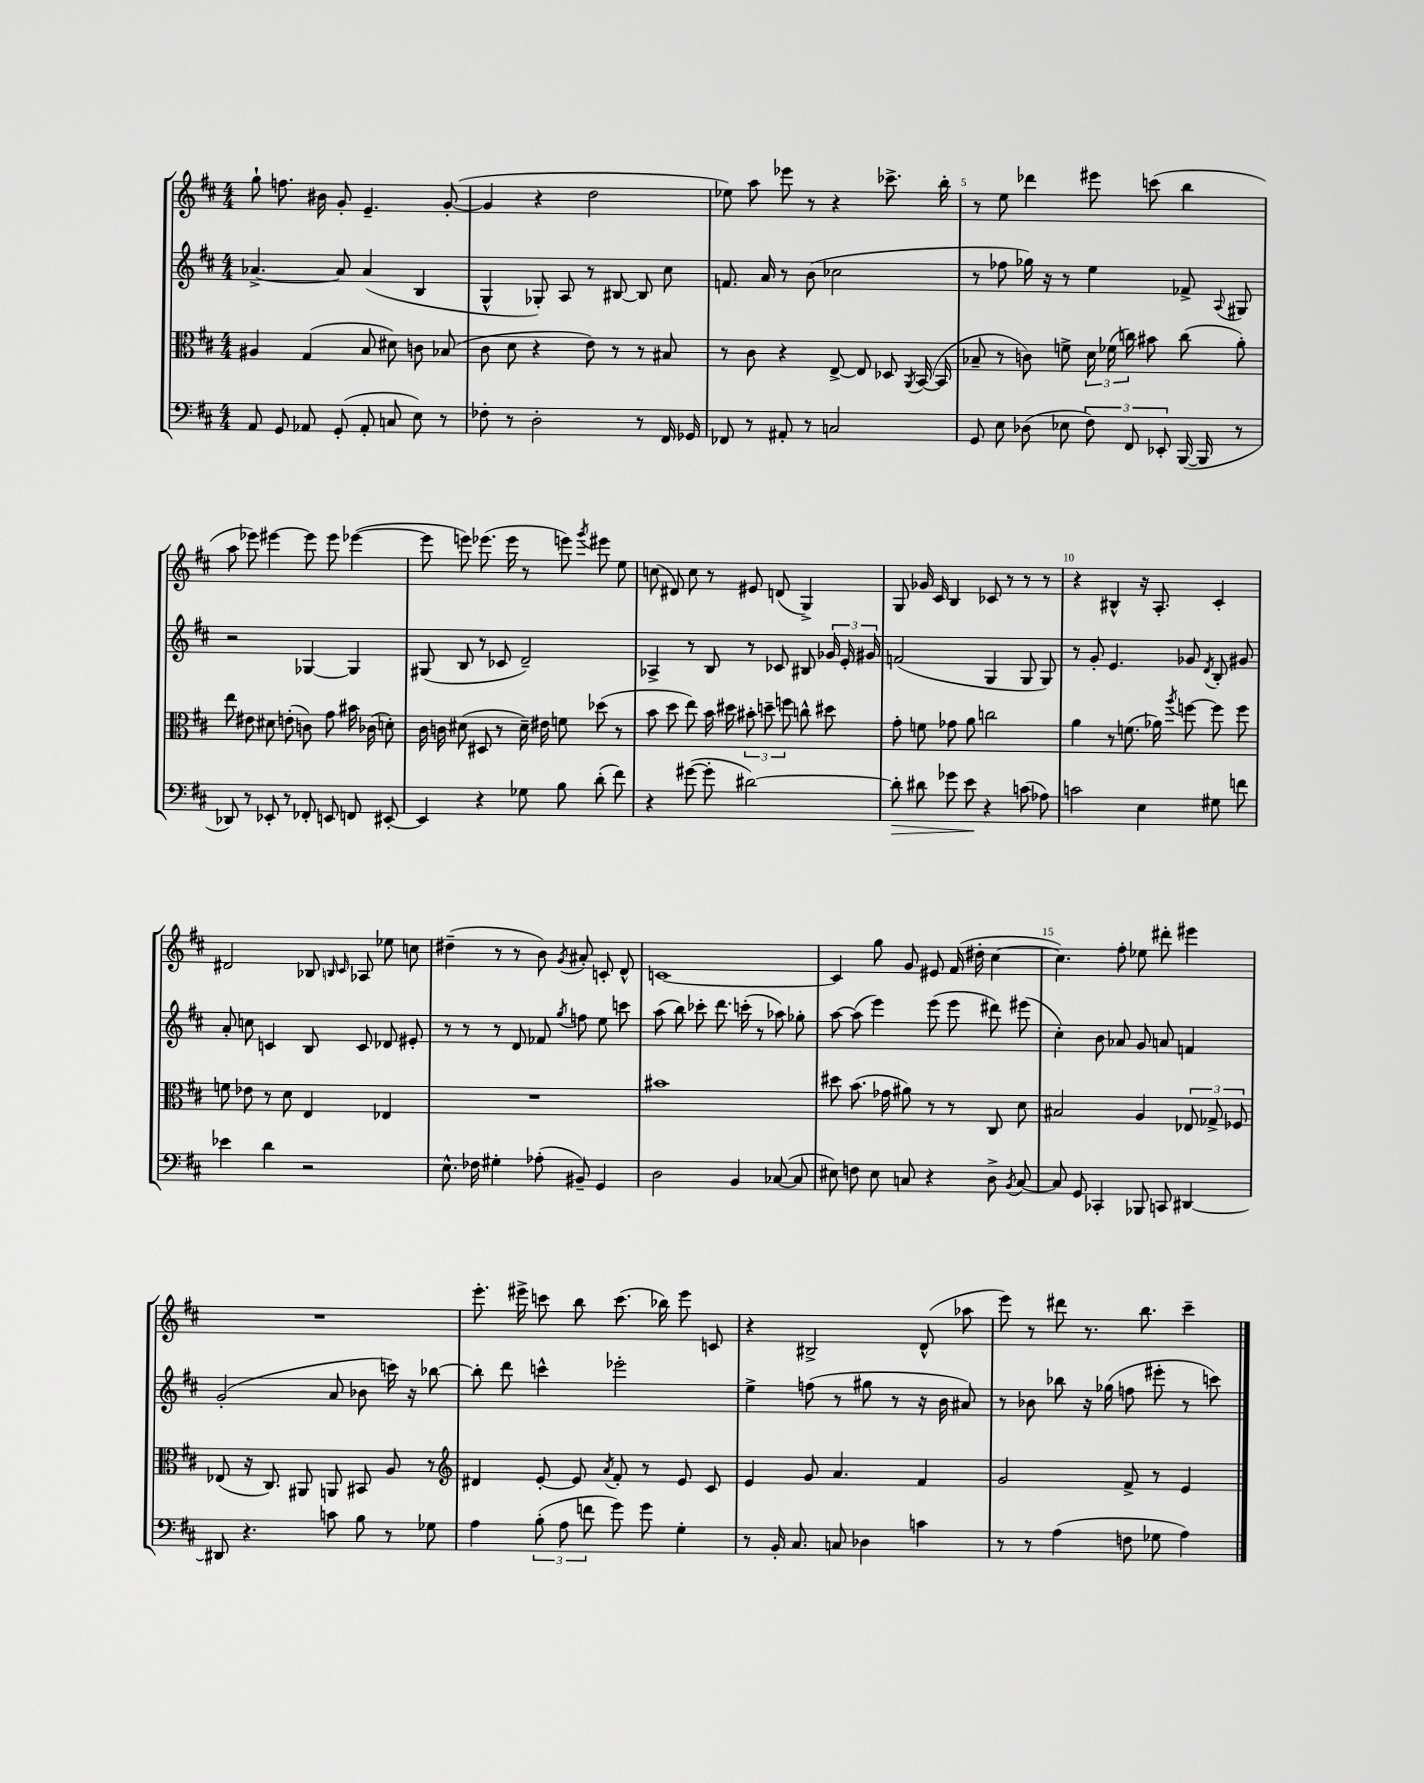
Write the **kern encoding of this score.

**kern	**dynam	**kern	**kern	**kern
*part4	*part4	*part3	*part2	*part1
*staff4	*staff4	*staff3	*staff2	*staff1
*clefF4	*	*clefC3	*clefG2	*clefG2
*k[f#c#]	*	*k[f#c#]	*k[f#c#]	*k[f#c#]
*M4/4	*	*M4/4	*M4/4	*M4/4
=2	=2	=2	=2	=2
8AA/	.	4A#X/	[4.a-X^/	8gg`\
8GG/	.	.	.	8.ffn\
8AA-X/	.	(4G/	.	.
.	.	.	.	16b#X\
(8GG'/	.	.	8a-/]	8g'/
8AA-'/	.	8B/	(4a-/	4.e~/
8Cn/	.	8d#X\)	.	.
8E\)	.	8cn\	4B/	.
8r	.	(8B-X/	.	([8g'/
=3	=3	=3	=3	=3
8F-X'\	.	8c#\	4G^^/	4g/]
8r	.	8d\	.	.
2D'\	.	4r	8G-X'/)	4r
.	.	.	8A/	.
.	.	8e\)	8r	2dd\
.	.	8r	[8B#X/	.
8r	.	8r	8B#/]	.
16FF#/	.	8B#X/	8cc#\	.
16GG-X/	.	.	.	.
=4	=4	=4	=4	=4
8FF-X/	.	8r	8.fn/	8ee-X\)
8r	.	8c#\	.	8aa\
.	.	.	16a/	.
8AA#X'/	.	4r	8r	8eee-X\
8r	.	.	(8b\	8r
2Cn/	.	[8E^/	2cc-X\	4r
.	.	8E/]	.	.
.	.	8D-X/	.	8.ccc-X^\
.	.	8qAA/	.	.
.	.	([16BB/	.	.
.	.	16BB/]	.	16bb'\
=5	=5	=5	=5	=5
8GG/	.	8B-X~/	8r	8r
8E\	.	8r	8ff-X\	8ee\
(8D-X\	.	8cn\)	16gg-X\)	4ddd-X\
.	.	.	16r	.
8E-X\	.	8fn^\	8r	.
12F#\)	.	24d\	4ee\	8eee#X\
.	.	(24f-X\	.	.
12FF#/	.	24ccn\)	.	.
.	.	8b#X\	.	(8cccn\
12EE-X'/	.	.	.	.
([16BBB/	.	(8cc\	8f-X^/	4bb\
16BBB/]	.	.	.	.
.	.	.	8qqA/	.
8r	.	8a'\)	8G#X/	.
!!LO:LB:g=z
=6	=6	=6	=6	=6
8DD-X/)	.	8ee\	2r	8aa\
8r	.	8e#X\	.	8eee-X\)
8EE-X'/	.	8d#X\	.	[4eee#X\
8r	.	(8en'\	.	.
8FF-X'/	.	8cn\)	[4G-X/	8eee#\]
8EEn/	.	8g\	.	8eee#\
8FFn/	.	16b#X\	4G-/]	([4eee-X\
.	.	(16c-X\	.	.
[8EE#X'/	.	8dn'\)	.	.
=7	=7	=7	=7	=7
4EE#/]	.	16c#\	(8G#X/	8eee-\]
.	.	16cn\	.	.
.	.	(8d#X\	8B/	8eeen\)
4r	.	8D#X/	8r	(8.eee-X\
.	.	8r	8c-X/	.
.	.	.	.	16eee-\
8G-X\	.	16d#~\)	2d~/)	8r
.	.	16e#X\	.	.
8B\	.	8fn\	.	8eeen\)
.	.	.	.	8qggg/
(8d'\	.	(8dd-X\	.	8eee#X\
8f#\)	.	8r	.	8ee\
=8	=8	=8	=8	=8
4r	.	8b\	4A-X^/	(8ccn\
.	.	8dd\	.	8d#X/)
([8g#X\	.	8ee\)	8r	8cc\
8g#'\]	.	16b\	8B/	8r
.	.	16dd#X\	.	.
[2d#X\)	.	12b#X'\	8r	8e#X/
.	.	12ddn~\	.	.
.	.	.	8c-X/	(8dn/
.	.	12ffn\	.	.
.	.	8ccn^^\	8B#X/	4G^/)
.	.	8dd#X\	24g-X/	.
.	.	.	24e'/	.
.	.	.	24g#X/	.
=9	=9	=9	=9	=9
!	!LO:HP:b	!	!	!
8d#'\]	>	8g'\	(2fn/	8G/
8d#X\	.	8fn\	.	16g-X/
.	.	.	.	16c#/
8g-X\	.	8g-X\	.	4B/
8e\	.	8a\	.	.
4r	]	2ccn\	4G/	8c-X/
.	.	.	.	8r
(8cn\	.	.	8G/	8r
8A-X\)	.	.	8G/)	8r
=10	=10	=10	=10	=10
2cn\	.	4a\	8r	4r
.	.	.	8g'/	.
.	.	8r	4.e/	4B#X^^/
.	.	(8.fn\	.	.
4E\	.	.	.	16r
.	.	16a-X\)	.	8.A'/
.	.	8qaa/	.	.
.	.	[8ffn\	8g-X/	.
.	.	.	8qd/	.
8G#X\	.	8ff\]	8B'/	4c#'/
8fn\	.	8ff\	8g#X/	.
!!LO:LB:g=z
=11	=11	=11	=11	=11
4e-X\	.	8fn\	8a'/	2d#X/
.	.	8e-X\	8ccn\	.
4d\	.	8r	4cn/	.
.	.	8d\	.	.
2r	.	4E/	8B/	8B-X/
.	.	.	.	16qqBn/
.	.	.	.	16qqc#/
.	.	.	8c/	8A-X/
.	.	4E-X/	8d-X/	8ee-X\
.	.	.	8e#X'/	8ccn\
=12	=12	=12	=12	=12
8.E^^\	.	1r	8r	(4dd#X~\
.	.	.	8r	.
16F-X\	.	.	.	.
4G#X'\	.	.	8r	8r
.	.	.	8d/	8r
(8A-X'\	.	.	8f-X/	8b\)
.	.	.	8qgg/	8qg/
8BB#X~/)	.	.	8ffn\	8a#X'/
4GG/	.	.	8ee\	8cn'/
.	.	.	8cccn\	8d^^/
=13	=13	=13	=13	=13
2D\	.	1b#X	(8aa\	[1cn
.	.	.	8bb\)	.
.	.	.	8ccc-X'\	.
.	.	.	8.ddd\	.
4BB/	.	.	.	.
.	.	.	(16cccn'\	.
.	.	.	8r	.
([8C-X/	.	.	8aa-X\)	.
8C-/]	.	.	8gg-X'\	.
=14	=14	=14	=14	=14
8E#X\)	.	8dd#X\	[8aa\	4c/]
8Fn\	.	(8.b\	(8aa\]	.
8E#\	.	.	4eee\)	8gg\
.	.	16g-X\	.	.
8Cn/	.	8a#X\)	.	8g/
4r	.	8r	(8eee\	8e#X/
.	.	8r	8eee\	(16f#/
.	.	.	.	16dd#X'\
8D^\	.	8C#/	8ddd#X\)	[4cc#\
8qBB/	.	.	.	.
[8C/	.	8d\	(8eee#X\	.
=15	=15	=15	=15	=15
8C/]	.	2B#X/	4cc#'\)	4.cc#\])
8GG/	.	.	.	.
4CC-X'/	.	.	8b\	.
.	.	.	8a-X/	8ff#'\
8BBB-X/	.	4A/	8g/	8ee-X\
8CCn/	.	.	8an/	8ddd#X'\
[4DD#X/	.	12E-X/	4fn/	4eee#X\
.	.	12G-X^/	.	.
.	.	12F-X/	.	.
!!LO:LB:g=z
=16	=16	=16	=16	=16
8DD#X/]	.	(8E-X/	(2g'/	1r
4.r	.	16r	.	.
.	.	8.C#/)	.	.
.	.	8AA#X/	.	.
8cn\	.	8AAn/	8a/	.
8B\	.	8BB#X/	8b-X\	.
8r	.	8A/	16cccn\)	.
.	.	.	16r	.
8G-X\	.	8r	[8bb-X\	.
=17	=17	=17	=17	=17
*	*	*clefG2	*	*
4A\	.	4d#X/	8bb-'\]	8.eee'\
.	.	.	8ddd\	.
.	.	.	.	16eee#X^\
(12B'\	.	[8e'/	4cccn^^\	8cccn\
12A\	.	.	.	.
.	.	8e/]	.	8bb\
12fn\	.	.	.	.
.	.	8qa/	.	.
8g\)	.	8f#'/	2eee-X'\	(8.ccc\
8g\	.	8r	.	.
.	.	.	.	16bb-X\)
4G'\	.	8e/	.	8eee#\
.	.	8c#/	.	8cn/
=18	=18	=18	=18	=18
8r	.	4e/	4ee^\	4r
16BB'/	.	.	.	.
8.C#/	.	.	.	.
.	.	8g/	(8ffn\	2B#X^/
8Cn/	.	4.a/	8r	.
4D-X\	.	.	8gg#X\	.
.	.	.	8r	.
4cn\	.	4f#/	16r	(8d^^/
.	.	.	16b\	.
.	.	.	8a#X/)	8aa-X\
=19	=19	=19	=19	=19
8r	.	2g/	8r	8eee\)
8r	.	.	8b-X\	8r
(4A\	.	.	8bb-X\	8ddd#X\
.	.	.	16r	8.r
.	.	.	(16gg-X\	.
8Fn\	.	8f#^/	8ffn\	.
.	.	.	.	8.bb\
8G-X\	.	8r	8eee#X'\	.
4A\)	.	4e/	8r	4ccc#~\
.	.	.	8cccn\)	.
==	==	==	==	==
*-	*-	*-	*-	*-
